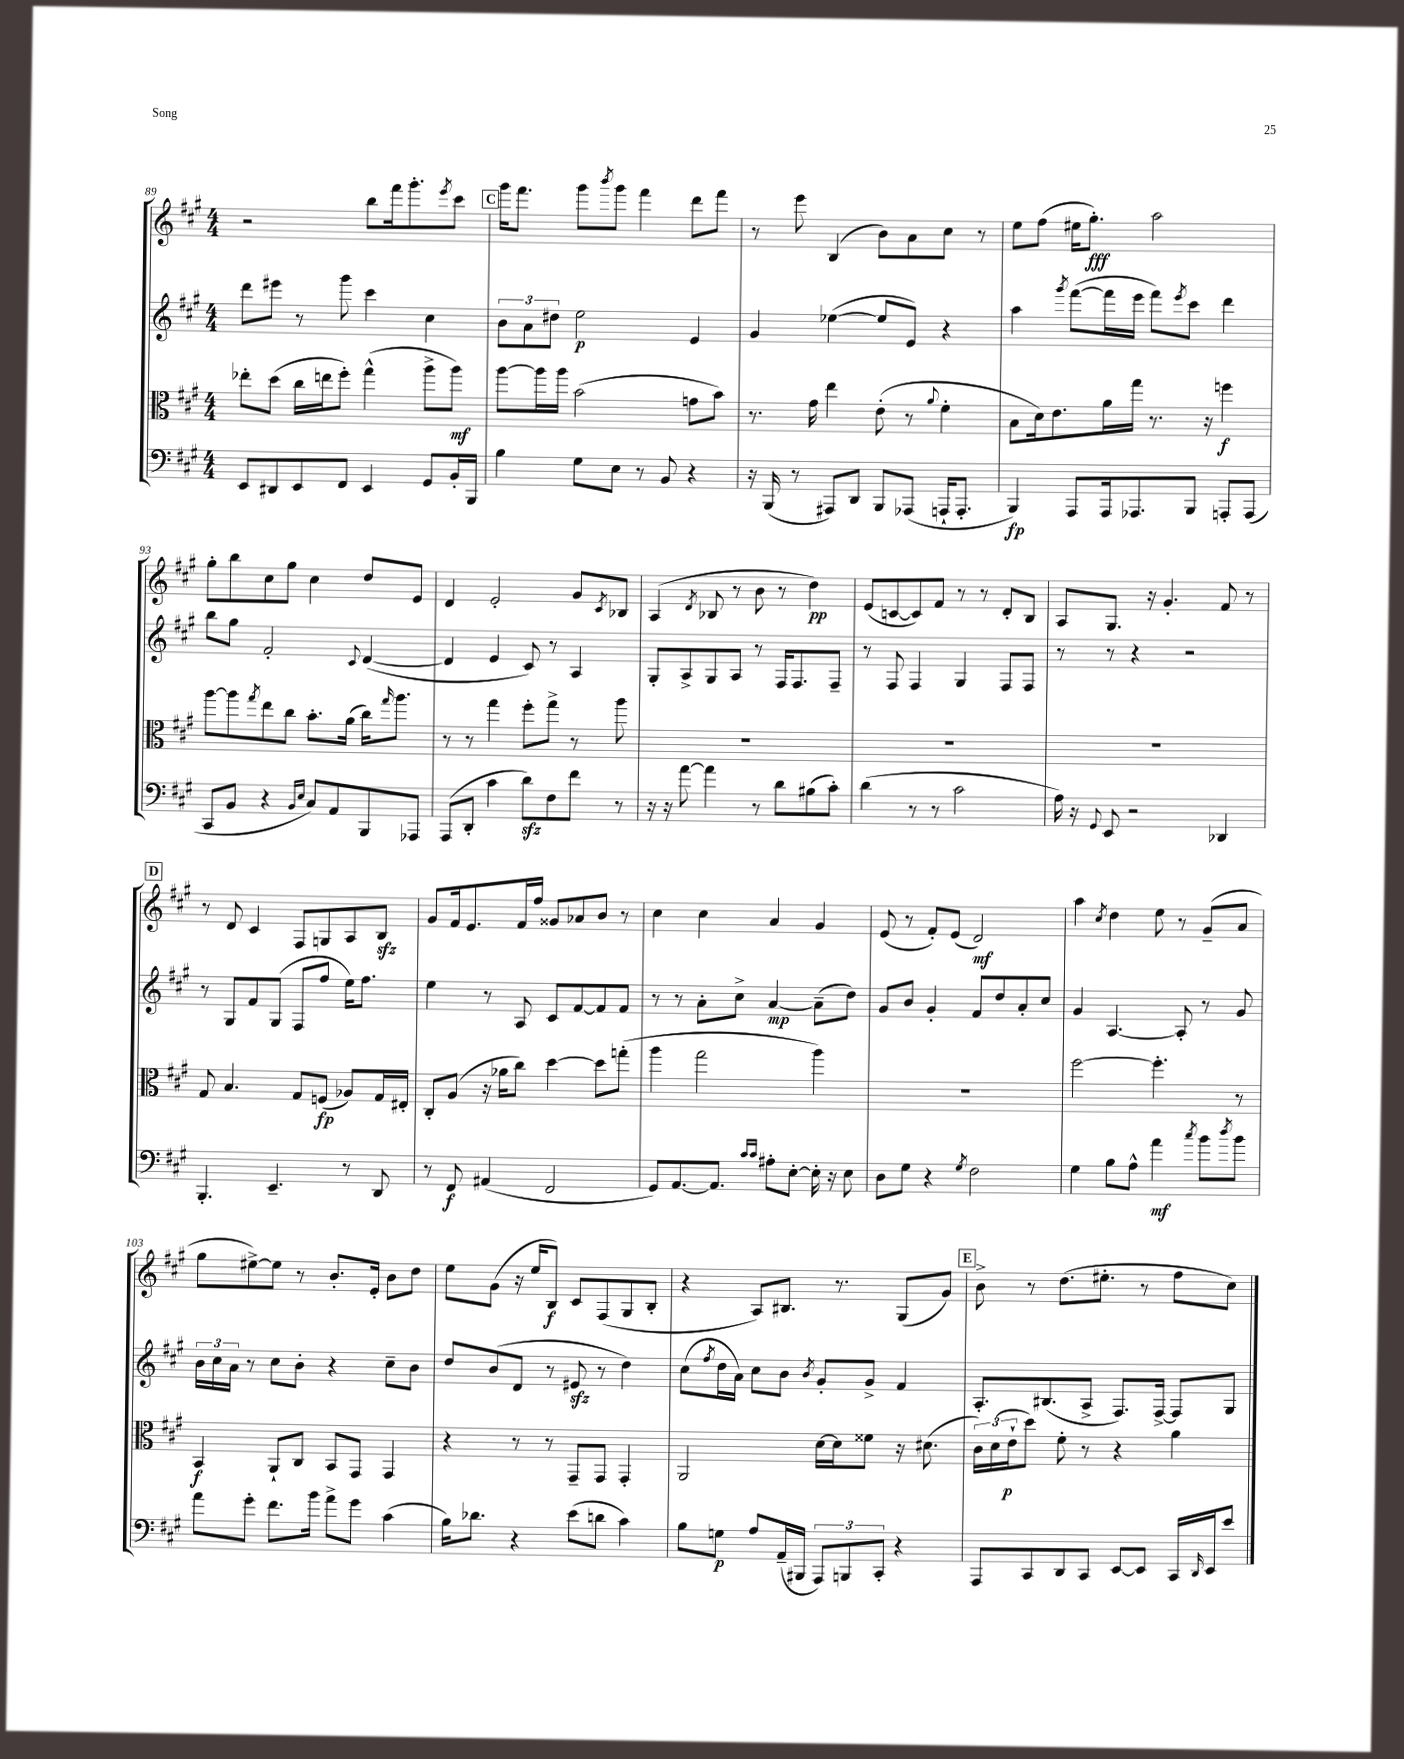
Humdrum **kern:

**kern	**kern	**kern	**kern
*staff4	*staff3	*staff2	*staff1
*clefF4	*clefC3	*clefG2	*clefG2
*k[f#c#g#]	*k[f#c#g#]	*k[f#c#g#]	*k[f#c#g#]
*M4/4	*M4/4	*M4/4	*M4/4
8EE	8ee-'	8ddd	2r
8DD#	(8dd	8eee#	.
8EE	16cc#	8r	.
.	16ee	.	.
8FF#	8ff#')	8ggg#	.
4EE	(4gg#^^	4ccc#	8bb
.	.	.	16fff#
.	.	.	8.ggg#'
8GG#	8aa^	4cc#	.
.	.	.	8qeee
16BB'	8aa)	.	8ccc#
16BBB	.	.	.
=	=	=	=
4B	[8aa	12b	16ggg#
.	.	.	8.fff#
.	.	12a	.
.	16aa]	.	.
.	.	12dd#	.
.	16aa	.	.
8G#	(2b	2ee	8ggg#
.	.	.	8qbbb
8E	.	.	8ggg#
8r	.	.	4fff#
8BB	.	.	.
4r	8g	4e	8ddd
.	8b)	.	8fff#
=	=	=	=
16r	8.r	4g#	8r
(16BBB	.	.	.
8r	.	.	8eee
.	16g#	.	.
8AAA#)	4ee	([4ee-	(4B
8DD	.	.	.
8BBB	(8e'	8ee-]	8b)
(8AAA-	8r	8e)	8a
.	8qqa	.	.
16AAA`	4f#'	4r	8cc#
8.AAA'	.	.	.
.	.	.	8r
=	=	=	=
4BBB)	8B	4aa	8ee
.	16d)	.	(8ff#
.	8.e	.	.
.	.	8qggg#	.
8AAA	.	([8fff#	16ee#
.	.	.	8.gg#')
16AAA	16a	16fff#]	.
8.AAA-	16gg#	16eee	.
.	8.r	8fff#)	2aa
.	.	8qeee	.
8BBB	.	8ccc#	.
.	16r	.	.
8AAA'	4ff	4ddd	.
(8AAA	.	.	.
=	=	=	=
8CC#	[8aa	8bb	8gg#'
8BB	8aa]	8gg#	8bb
.	8qgg#	.	.
4r	8ee	2f#'	8cc#
.	8cc#	.	8gg#
16qqBB	.	.	.
16qqE	.	.	.
8C#)	8.b'	.	4cc#
8AA	.	.	.
.	(16a	.	.
.	.	8qqc#	.
8BBB	16cc#)	([4d	8dd
.	16qqgg#	.	.
.	8.aa	.	.
8AAA-	.	.	8e
=	=	=	=
(8AAA	8r	4d]	4d
8DD'	8r	.	.
4c#	4gg#	4e	2e'
8d)	8ff#'	8c#)	.
8F#	8gg#^	8r	.
8f#	8r	4A	8g#
.	.	.	8qc#
8r	8aa	.	8B-
=	=	=	=
16r	1r	8G#'	(4A
16r	.	.	.
[8a	.	8A^	.
.	.	.	8qd
4a]	.	8G#	8B-
.	.	8A	8r
8r	.	8r	8b
8d	.	16F#	8r
.	.	8.F#	.
(8B#	.	.	4dd)
8c#')	.	8F#~	.
=	=	=	=
(4d	1r	8r	(8e
.	.	8F#	[8c
8r	.	4F#	8c])
8r	.	.	8f#
2c#	.	4G#	8r
.	.	.	8r
.	.	8F#	8d'
.	.	8F#	8B
=	=	=	=
16A)	1r	8r	8A
16r	.	.	.
8qqGG#	.	.	.
8EE	.	8r	8.G#
2r	.	4r	.
.	.	.	16r
.	.	.	4.g#'
.	.	2r	.
4DD-	.	.	8f#
.	.	.	8r
=	=	=	=
4.BBB'	8G#	8r	8r
.	4.B	8G#	8d
.	.	8f#	4c#
4.EE~	.	(8G#	.
.	8G#	8F#	8F#
.	(8F	8ff#	8G
8r	8A-)	16ee)	8A
.	.	8.ff#	.
8DD	16G#	.	8B
.	16E#'	.	.
=	=	=	=
8r	8C#'	4ee	8g#
8FF#	(8A	.	16f#
.	.	.	8.e
(4AA#	16r	8r	.
.	16a-	.	.
.	8cc#)	8A	16f#
.	.	.	16ff#
2FF#	[4dd	8c#	8g##
.	.	[8f#	8a-
.	8dd]	8f#]	8b
.	(8gg'	8f#	8r
=	=	=	=
8GG#)	4aa	8r	4cc#
[8.AA	.	8r	.
.	2gg#	8a'	4cc#
8.AA]	.	.	.
.	.	8cc#^	.
16qqc#	.	.	.
16qqc#	.	.	.
8A#'	.	[4a	4a
[8E'	.	.	.
16E']	4aa)	(8a~]	4g#
16r	.	.	.
8E	.	8dd)	.
=	=	=	=
8D	1r	8g#	(8e
8G#	.	8b	8r
4r	.	4g#'	8f#')
.	.	.	(8e
8qG#	.	.	.
2F#	.	8f#	2d)
.	.	8dd	.
.	.	8a'	.
.	.	8cc#	.
=	=	=	=
4G#	[2ff#	4g#	4aa
.	.	.	8qcc#
8B	.	[4.A	4dd
8A^^	.	.	.
4a	4.ff#']	.	8ee
.	.	8A']	8r
8qcc#	.	.	.
8b	.	8r	(8g#~
8qdd	.	.	.
8b	8r	8g#	8a
=	=	=	=
8a	4BB	24b	8gg#
.	.	24cc#	.
.	.	24a	.
8g#'	.	8r	[8ee#^)
8.f#	8AA`	8cc#	8ee#]
.	8C#	8b'	8r
16b	.	.	.
8a^	8BB	4r	8.b'
8g#	8GG#	.	.
.	.	.	16e'
(4c#	4GG#	8cc#~	8b
.	.	8b	8dd
=	=	=	=
16B)	4r	8dd	8ee
8.d-	.	.	.
.	.	(8b	(8g#
4r	8r	8d	16r
.	.	.	16ee
.	8r	8r	8B)
(8e	8GG#~	8e#	8c#
8d	8GG#	8r	(8F#
4c#)	4GG#'	4dd)	8G#
.	.	.	8B'
=	=	=	=
8B	2AA	(8cc#	4r
.	.	8qff#	.
8G	.	16dd	.
.	.	16a)	.
8A	.	8cc#	8A)
(16AA~	.	8b	8.B#
16BBB#	.	.	.
.	.	8qb	.
12AAA)	[16d	8g#'	.
.	16d]	.	8.r
12BBB	.	.	.
.	8f##	8g#^	.
12CC#'	.	.	.
4r	16r	4f#	(8G#
.	(8.d#	.	.
.	.	.	8g#)
=	=	=	=
8AAA	24c#)	8.A'	8b^
.	(24d	.	.
.	24e`	.	.
8CC#	8dd)	.	8r
.	.	(8.B#	.
8DD	8f#'	.	(8.dd
8CC#	8r	8A^	.
.	.	.	8.ee#'
[8EE	4r	8.F#)	.
8EE]	.	.	8r
.	.	[16F#^	.
16CC#	4a	8F#]	8ff#
16qqDD	.	.	.
16EE	.	.	.
8e	.	8G#	8cc#)
==	==	==	==
*-	*-	*-	*-
